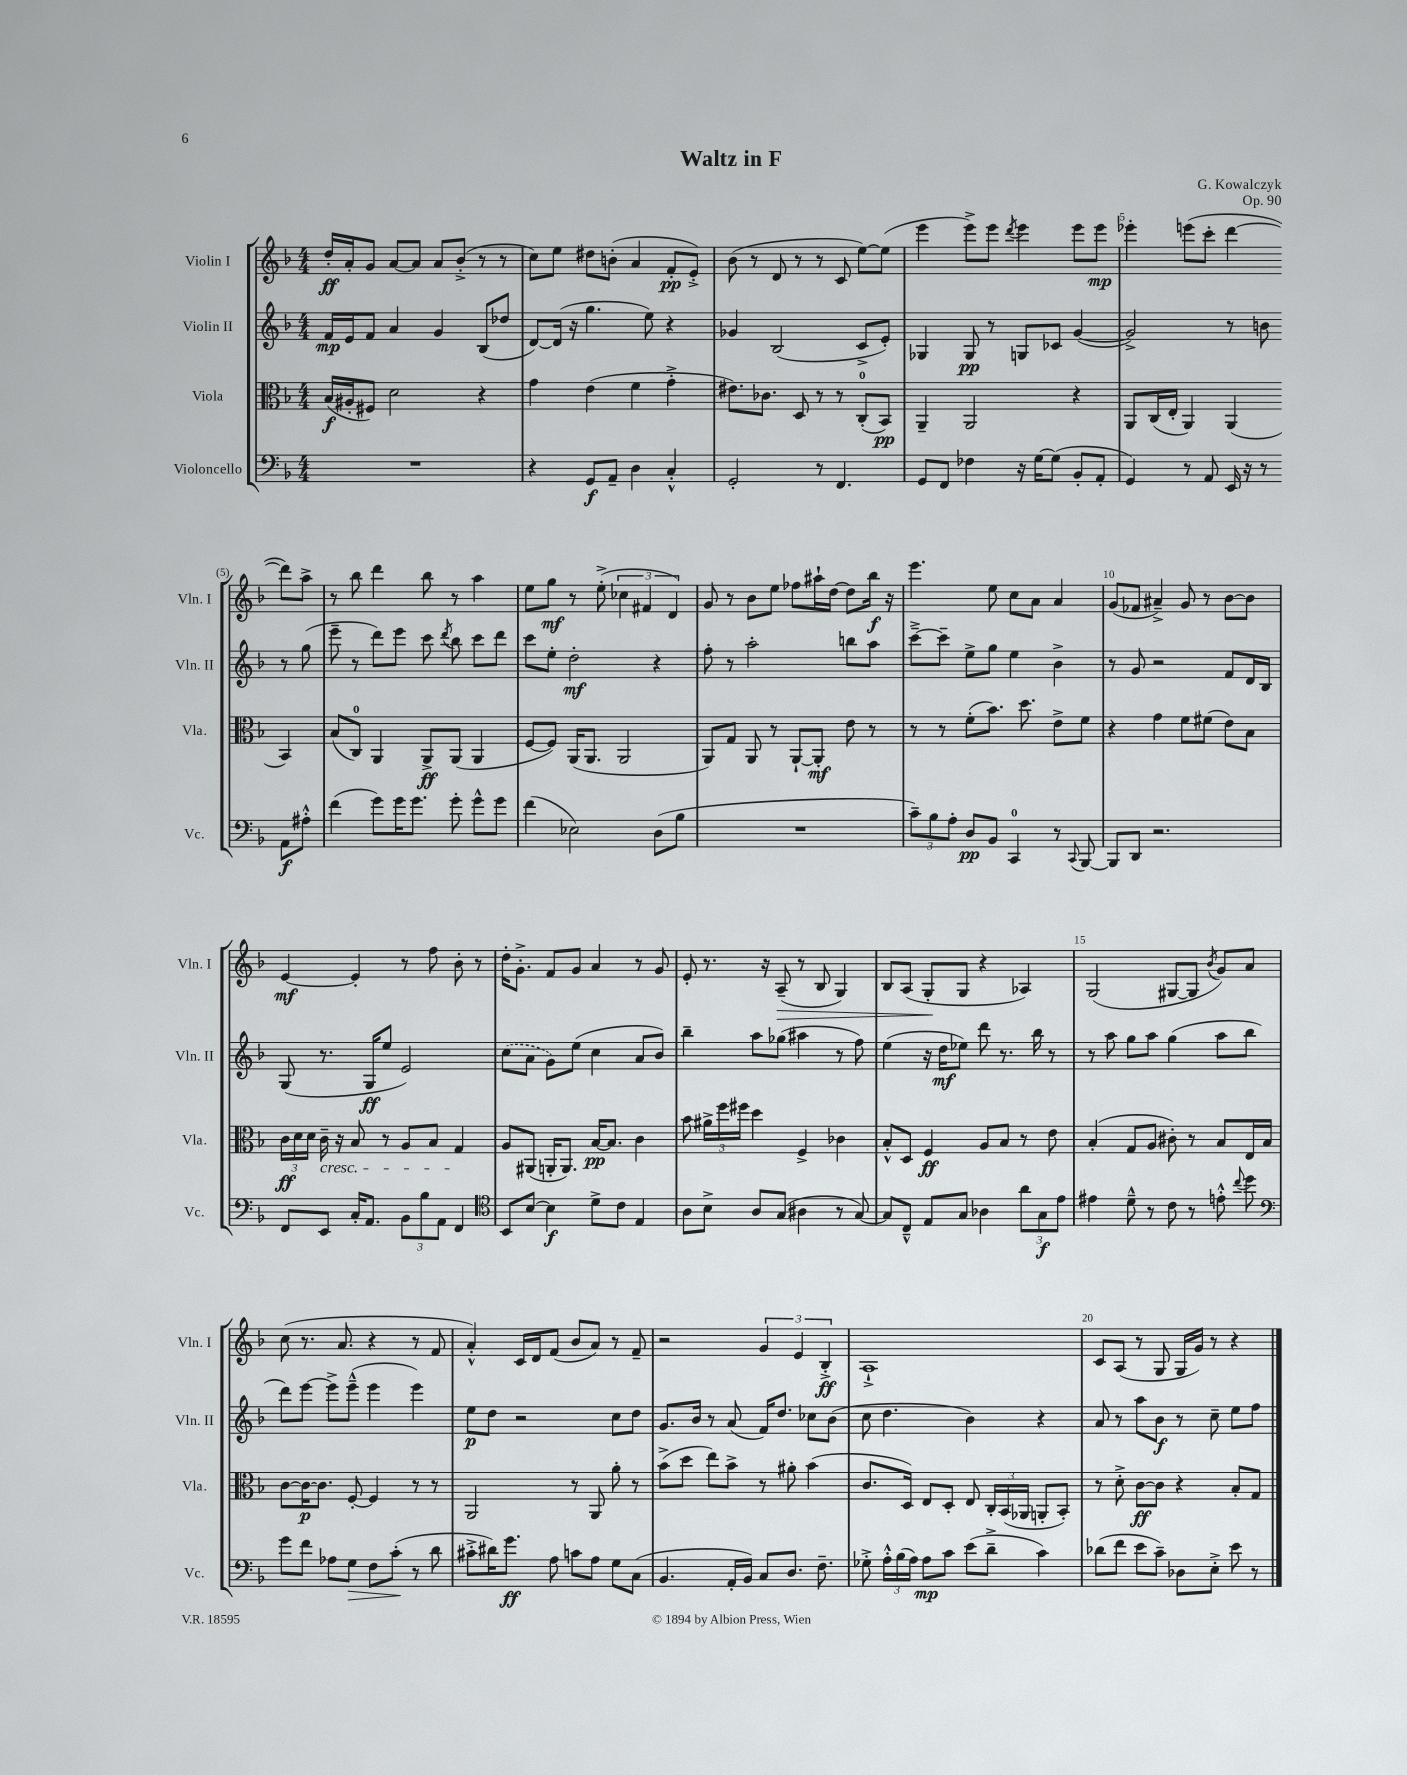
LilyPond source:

\header { title = "Waltz in F" composer = "G. Kowalczyk" opus = "Op. 90" }
<<
\new StaffGroup <<
\new Staff = "s0" \with { instrumentName = "Violin I" shortInstrumentName = "Vln. I" } {
    \clef treble \key f \major \numericTimeSignature \time 4/4
    \autoBeamOff d''16[-.\ff a'16-. g'8] a'8[~ a'8] a'8[ bes'8]-.->( r8 r8 |
    c''8[) e''8] dis''8[ b'8]-.( a'4 f'8[-.\pp e'8]-.->) |
    bes'8( r8 d'8 r8 r8 c'8 e''8[~) e''8]( |
    e'''4 e'''8[->) e'''8] \acciaccatura { d'''8 } e'''4 e'''8[ e'''8]\mp |
    ees'''4-. e'''8[( c'''8]-. d'''4~ d'''8[) a''8]-> |
    r8 bes''8 d'''4 bes''8 r8 a''4 |
    e''8[ g''8]\mf r8 e''8-.->( \tuplet 3/2 { ces''4 fis'4 d'4) } |
    g'8 r8 bes'8[ e''8] fes''8[ ais''16-! d''16]~ d''8[ bes''16]\f r16 |
    e'''4. e''8 c''8[ a'8] a'4 |
    g'8[( fes'8] ais'4--->) g'8 r8 bes'8[~ bes'8] |
    e'4~\mf e'4-. r8 f''8 bes'8-. r8 |
    d''16[-. g'8.]-.-> f'8[ g'8] a'4 r8 g'8 |
    e'8-. r8. r16 a8--\>( r8 bes8 g4) |
    bes8[ a8]( g8[-.\! g8] r4 aes4) |
    g2( gis8[~ gis8] \acciaccatura { bes'8 } g'8[) a'8] |
    c''8( r8. a'8. r4 r8 f'8 |
    a'4-.-^) c'16[ d'16 f'8]( bes'8[ a'8]) r8 f'8-- |
    r2 \tuplet 3/2 { g'4 e'4 bes4-.->\ff } |
    a1-!-> |
    c'8[ a8]( r8 g8 g16[ g'16]) r8 r4 \bar "|." |
}
\new Staff = "s1" \with { instrumentName = "Violin II" shortInstrumentName = "Vln. II" } {
    \clef treble \key f \major \numericTimeSignature \time 4/4
    \autoBeamOff f'16[\mp e'16 f'8] a'4 g'4 bes8[( des''8] |
    d'8[~) d'16]( r16 g''4. e''8) r4 |
    ges'4 bes2( c'8[-> e'8]-.) |
    ges4 ges8\pp r8 g8[ ces'8] g'4~( |
    g'2->) r8 b'8 r8 g''8( |
    e'''8-- r8 d'''8[) e'''8] c'''8 \acciaccatura { d'''8 } bes''8 c'''8[ d'''8] |
    c'''8[ e''8]-. d''2-.\mf r4 |
    f''8-. r8 a''2-. b''8[ a''8] |
    c'''8[~---> c'''8]-- e''8[-> g''8] e''4 bes'4-> |
    r8 g'8 r2 f'8[ d'16 bes16] |
    g8( r8. g16[\ff e''8] e'2) |
    \once \slurDashed c''8[( a'8] g'8[) e''8]( c''4 a'8[ bes'8]) |
    bes''4-- a''8[ ges''8]( ais''4 r8 f''8) |
    e''4( r16 d''16[\mf ees''8]) d'''8 r8. bes''16 r8 |
    r8 a''8 g''8[ a''8] g''4( a''8[ bes''8] |
    d'''8[) e'''8]~ e'''8[-> e'''8]---^( e'''4 e'''4) |
    e''8[\p d''8] r2 c''8[ d''8] |
    g'8.[ bes'16] r8 a'8( f'16[) d''8.] ces''8[ bes'8]( |
    c''8 d''4. bes'4) r4 |
    a'8 r8 a''8[ bes'8]\f r8 c''8-- e''8[ f''8] \bar "|." |
}
\new Staff = "s2" \with { instrumentName = "Viola" shortInstrumentName = "Vla." } {
    \clef alto \key f \major \numericTimeSignature \time 4/4
    \autoBeamOff bes16[\f( ais16-. fis8]) d'2 r4 |
    g'4 e'4( f'4 g'4-.-> |
    eis'8.[) ces'8.] d8 r8 r8 c8[-0-.( bes,8]\pp) |
    a,4-- a,2 r4 |
    a,8[ c16( e16]-. a,4) a,4( bes,4) |
    bes8[( c8]-0) a,4 a,8[->\ff a,8]( a,4 |
    f8[~ f8]) a,16[( a,8.] a,2 |
    a,8[) g8] a,8 r8 a,8[~-! a,8]-.\mf e'8 r8 |
    r8 r8 f'8[-.( bes'8.]) d''8. e'8[-> f'8] |
    r4 g'4 f'8[ fis'8]( e'8[) bes8] |
    \tuplet 3/2 { c'16[\ff d'16 d'16] } c'16--\cresc r16 bes8 r8 a8[ bes8] g4\! |
    a8[ ais,8]( a,16[-. a,8.]) bes16[~\pp bes8.] c'4 |
    bes'8 \tuplet 3/2 { ais'16[-> f''16 fis''16] } d''4 f4-> ces'4 |
    bes8[-.-^ d8] f4\ff a8[ bes8] r8 e'8 |
    bes4-.( g8[ a8] cis'8-.) r8 bes8[ e16 bes16] |
    c'8[~ c'16~\p c'8.] f8~-. f4 r8 r8 |
    a,2 r8 a,8 a'8-. r8 |
    bes'8[->( d''8] e''8[) bes'8]-> r8 ais'8-. bes'4( |
    c'8.[ d16]) e8[ d8]-. e8 \tuplet 3/2 { c16[-. bes,16( aes,16] } a,8[-. bes,8]-.) |
    r8 d'8-.-> c'8[~\ff c'8] r4 bes8[-. g8] \bar "|." |
}
\new Staff = "s3" \with { instrumentName = "Violoncello" shortInstrumentName = "Vc." } {
    \clef bass \key f \major \numericTimeSignature \time 4/4
    \autoBeamOff R1 |
    r4 g,8[\f a,8]-- d4 c4-.-^ |
    g,2-. r8 f,4. |
    g,8[ f,8] fes4 r16 g16[~ g8]( bes,8[-. a,8]-. |
    g,4) r8 a,8 e,16 r16 r8 a,8[\f ais8]-.-^ |
    f'4( g'8[) g'16 g'8.] g'8-. g'8[-^ g'8] |
    f'4( ees2) d8[( bes8] |
    R1 |
    \tuplet 3/2 { c'8[--) bes8 a8]-. } d8[\pp bes,8] c,4-0 r8 \appoggiatura { c,8 } bes,,8~ |
    bes,,8[ d,8] r2. |
    f,8[ e,8] c16[-. a,8.] \tuplet 3/2 { bes,8[ bes8 a,8] } f,4 |
    \clef tenor bes,8[ bes8]~ bes4\f d'8[-> c'8] e4 |
    a8[ bes8]-> a8[ g8]( ais4 r8 g8~) |
    g8[ c8]---^ e8[ g8] aes4 \tuplet 3/2 { a'8[ g8\f e'8] } |
    eis'4 d'8---^ r8 c'8 r8 e'8-.-^ \appoggiatura { c''8 } d''8 |
    \clef bass g'8[ f'8] aes8[ g8]\> f8[ c'8]-.\!( r8 d'8 |
    cis'8[-.-> dis'16) g'8.]\ff a8 c'8[ a8] g8[ c8]( |
    bes,4. a,16[-. bes,16]) c8[ d8.] f8.-- |
    ges8-.-> \tuplet 3/2 { a16[-.-^ bes16( a16]) } a8[\mp c'8] e'8[( d'8]---> c'4) |
    des'8[( f'8] e'8[ c'8]--) des8[ e8]-.-> e'8 r8 \bar "|." |
}
>>
>>
\layout { \context { \Score \override BarNumber.break-visibility = ##(#f #t #t) barNumberVisibility = #(every-nth-bar-number-visible 5) } }
